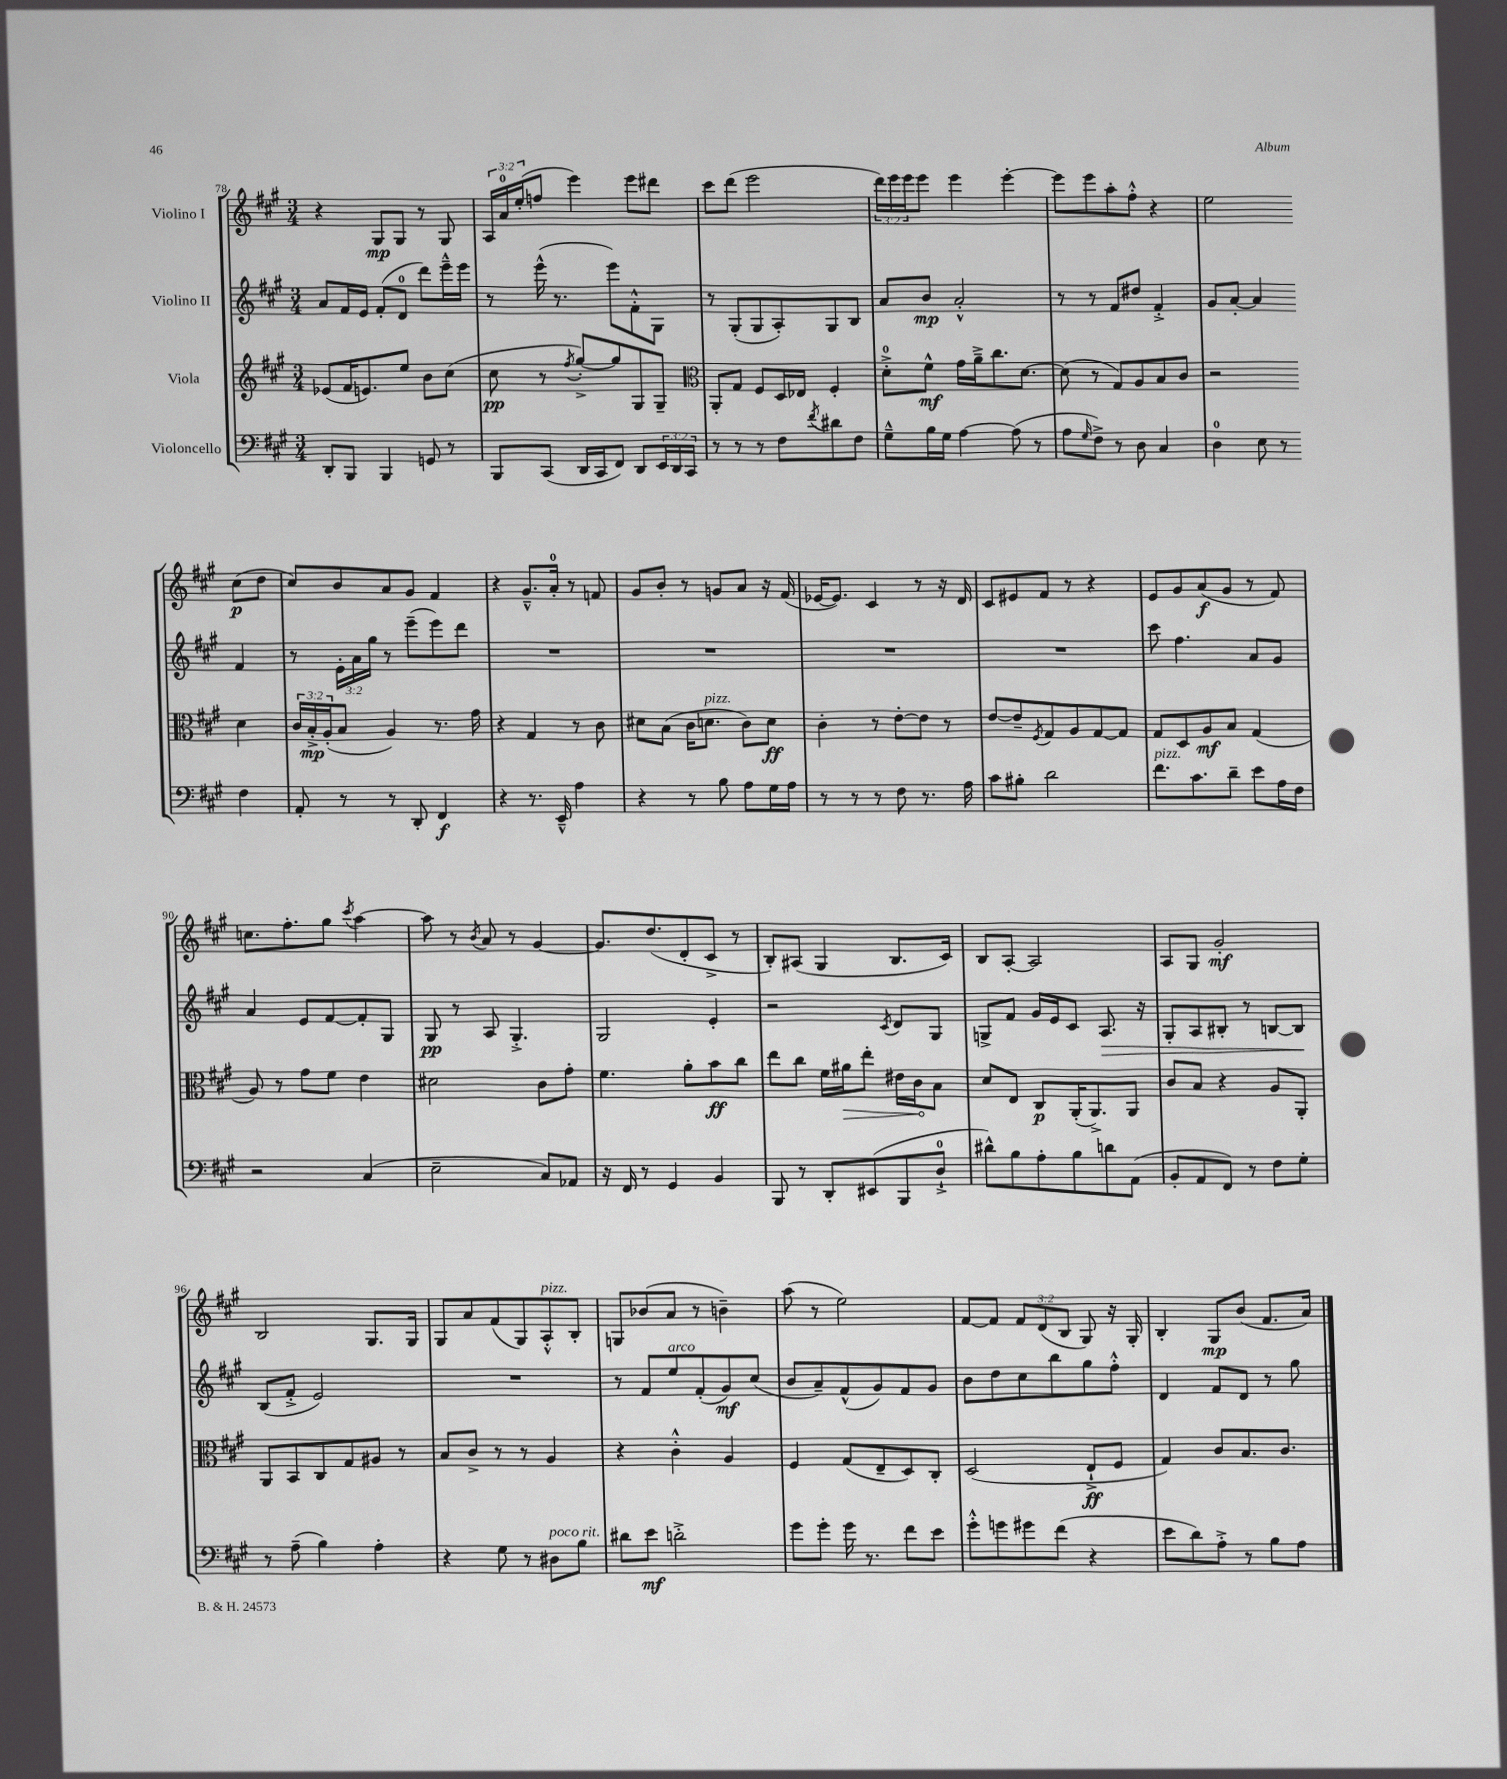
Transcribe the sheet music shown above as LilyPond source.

<<
\new StaffGroup <<
\new Staff = "s0" \with { instrumentName = "Violino I" } {
    \clef treble \key a \major \numericTimeSignature \time 3/4 \override Staff.TupletNumber.text = #tuplet-number::calc-fraction-text
    r4 gis8\mp gis8 r8 gis8 |
    \tuplet 3/2 { a16 a'16-0 e''16-.( } f''8 e'''4) e'''8 dis'''8 |
    cis'''8 d'''8( e'''2 |
    \tuplet 3/2 { d'''16) e'''16 e'''16 } e'''8 e'''4 e'''4~-. |
    e'''8 e'''8 a''8-. fis''8-.-^ r4 |
    e''2 cis''8\p( d''8 |
    cis''8) b'8 a'8 gis'8 fis'4 |
    r4 gis'8.---^ a'16-0-. r8 f'8 |
    gis'8 b'8-. r8 g'8 a'8 r16 fis'16( |
    ees'16~ ees'8.) cis'4 r8 r16 d'16 |
    cis'8 eis'8 fis'8 r8 r4 |
    e'8 gis'8 a'8\f( gis'8 r8 fis'8) |
    c''8. fis''8.-. gis''8 \acciaccatura { cis'''8 } a''4~ |
    a''8 r8 \acciaccatura { b'8 } a'8 r8 gis'4~ |
    gis'8. d''8.( d'8-. cis'8-> r8 |
    b8-.) ais8( gis4 b8. cis'16) |
    b8 a8~-. a2 |
    a8 gis8 gis'2-.\mf |
    b2 gis8. gis16 |
    gis8 a'8 fis'8( gis8) a8-.-^^\markup { \italic "pizz." } b8-. |
    g8 bes'8( a'8 r8 b'4--) |
    a''8( r8 e''2) |
    fis'8~ fis'8 \tuplet 3/2 { fis'8 d'8( b8 } gis8) r16 gis16-. |
    b4-. gis8\mp b'8( fis'8. a'16) \bar "|." |
}
\new Staff = "s1" \with { instrumentName = "Violino II" } {
    \clef treble \key a \major \numericTimeSignature \time 3/4 \override Staff.TupletNumber.text = #tuplet-number::calc-fraction-text
    a'8 fis'16 e'16 fis'8-.( d'8-0 d'''8) e'''16---^ e'''16 |
    r8 e'''16-^( r8. e'''8) fis'8-.-^ gis8 |
    r8 gis8-.( gis8 a8-.) gis8 b8 |
    a'8 b'8\mp a'2-.-^ |
    r8 r8 fis'8 dis''8 fis'4-.-> |
    gis'8 a'8~-. a'4 fis'4 |
    r8 \tuplet 3/2 { e'16-. a'16 gis''16 } r8 e'''8--( e'''8) d'''8 |
    R2. |
    R2. |
    R2. |
    R2. |
    cis'''8 fis''4. a'8 gis'8 |
    a'4 e'8 fis'8~ fis'8-. gis8 |
    gis8\pp r8 a8 gis4.-.-> |
    gis2 e'4-. |
    r2 \acciaccatura { cis'8 } d'8 gis8 |
    g8-> fis'8 gis'16 e'16 cis'8 a8.\> r16 |
    gis8-. a8 bis8-. r8 b8~ b8\! |
    b8( fis'8-.-> e'2) |
    R2. |
    r8 fis'8 e''8^\markup { \italic "arco" } fis'8-.( gis'8\mf) cis''8( |
    b'8 a'8--) fis'8-^( gis'8) fis'8 gis'8 |
    b'8 d''8 cis''8 b''8 gis''8 fis''8-.-^ |
    d'4 fis'8 d'8 r8 gis''8 \bar "|." |
}
\new Staff = "s2" \with { instrumentName = "Viola" } {
    \clef treble \key a \major \numericTimeSignature \time 3/4 \override Staff.TupletNumber.text = #tuplet-number::calc-fraction-text
    ees'8( fis'16 e'8.) e''8 b'8 cis''8( |
    cis''8\pp r8 \acciaccatura { fis''8 } gis''8~-.->) gis''8 gis8 gis8-- |
    \clef alto a,8-. gis8 fis8 d16 ees16 fis4-. |
    d'8-0-.-> fis'8-^\mf gis'16 a'16---> cis''8. d'8.~ |
    d'8( r8 gis8) a8 b8 cis'8 |
    r2 d'4 |
    \tuplet 3/2 { cis'16 b16-.->\mp a16-.( } b8 a4) r8. gis'16 |
    r4 gis4 r8 cis'8 |
    dis'8 b8( cis'16 d'8.^\markup { \italic "pizz." } cis'8) d'8\ff |
    cis'4-. r8 e'8~-. e'8 r8 |
    e'8~ e'8-- \acciaccatura { fis8 } gis8 a8 gis8~ gis8 |
    gis8 d8 a8\mf b8 gis4( |
    a8) r8 gis'8 fis'8 e'4 |
    dis'2 cis'8 gis'8-. |
    fis'4. a'8-. b'8\ff cis''8 |
    e''8 cis''8 fis'16 \once \override Hairpin.circled-tip = ##t ais'16\> e''8-. eis'16 cis'16\! b8 |
    d'8 e8 cis8\p a,16-.( a,8.->) a,8 |
    cis'8 b8 r4 a8 a,8-. |
    a,8 b,8 cis8 gis8 ais8 r8 |
    b8 cis'8-> r8 r8 a4 |
    r4 cis'4-.-^ a4 |
    fis4 gis8( e8-- d8) cis8-. |
    d2( e8-!->\ff fis8 |
    gis4) cis'8 b8. cis'8. \bar "|." |
}
\new Staff = "s3" \with { instrumentName = "Violoncello" } {
    \clef bass \key a \major \numericTimeSignature \time 3/4 \override Staff.TupletNumber.text = #tuplet-number::calc-fraction-text
    d,8-. b,,8 b,,4 g,8 r8 |
    b,,8 cis,8( d,16 cis,16 fis,8) d,8 \tuplet 3/2 { e,16 d,16 cis,16 } |
    r8 r8 r8 fis8 \acciaccatura { fis'8 } dis'8 fis8 |
    gis8---^ b16 gis16 a4~ a8( r8 |
    a8 \grace { gis16 } fis8->) r8 d8 cis4 |
    d4-0 e8 r8 fis4 |
    a,8-. r8 r8 d,8-. fis,4\f |
    r4 r8. e,16---^ a4 |
    r4 r8 b8 a8 gis16 a16 |
    r8 r8 r8 fis8 r8. a16 |
    cis'8 bis8-. d'2 |
    fis'8.^\markup { \italic "pizz." } cis'8. d'8-- e'8 a16 fis16 |
    r2 cis4( |
    e2-- cis8) aes,8 |
    r16 fis,16 r8 gis,4 b,4 |
    b,,8 r8 d,8-. eis,8( b,,8 d8-0-!-> |
    dis'8-^) b8 a8-. b8 d'8 a,8( |
    b,8-. a,8 fis,8) r8 fis8 gis8-. |
    r8 a8--( b4) a4-. |
    r4 gis8 r8 dis8^\markup { \italic "poco rit." } b8 |
    dis'8 e'8\mf d'2-.-> |
    gis'8 gis'8-. gis'16 r8. fis'8 e'8 |
    gis'8-.-^ g'8 gis'8 fis'8( r4 |
    e'8 d'8) a8-.-> r8 b8 a8 \bar "|." |
}
>>
>>
\layout { \context { \Score currentBarNumber = #78 } }
